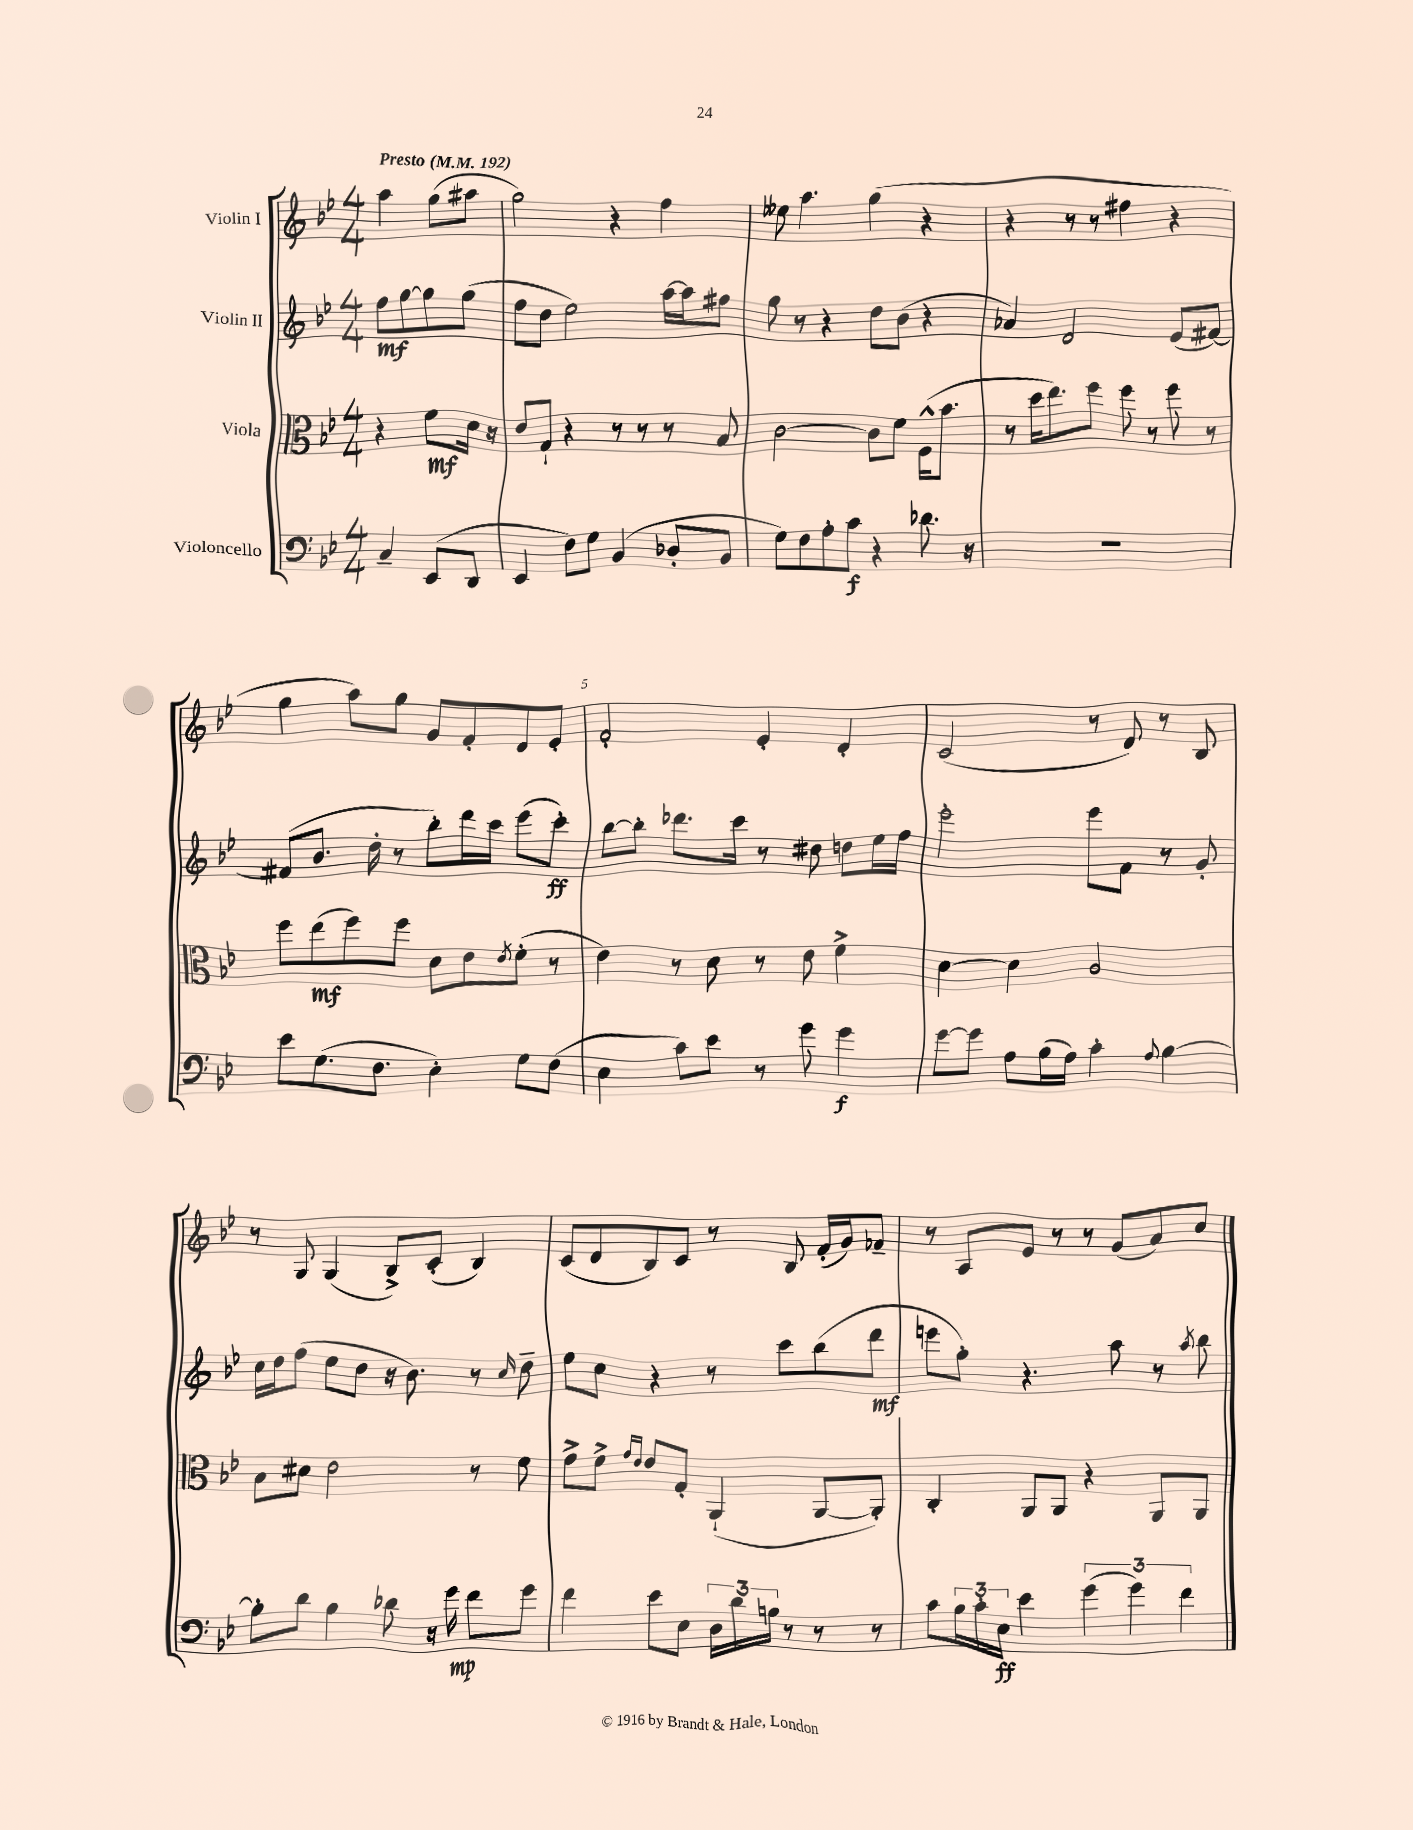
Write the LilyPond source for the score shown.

<<
\new StaffGroup <<
\new Staff = "s0" \with { instrumentName = "Violin I" } {
    \clef treble \key bes \major \numericTimeSignature \time 4/4 \partial 2 \tempo "Presto" 4 = 192
    a''4 g''8( ais''8 |
    g''2) r4 f''4 |
    eeses''8 a''4. g''4( r4 |
    r4 r8 r8 fis''4 r4 |
    g''4 a''8) g''8 g'8 f'8-. d'8 ees'8-. |
    f'2-. ees'4-. d'4-. |
    c'2( r8 d'8) r8 bes8 |
    r8 g8 g4( bes8->) c'8-.( bes4) |
    c'8( d'8 bes8) c'8 r8 bes8 f'16-.( g'16) fes'8-- |
    r8 a8 ees'8 r8 r8 g'8( a'8) c''8 \bar "|." |
}
\new Staff = "s1" \with { instrumentName = "Violin II" } {
    \clef treble \key bes \major \numericTimeSignature \time 4/4 \partial 2
    f''8\mf g''8~ g''8 g''8( |
    f''8 d''8 ees''2) a''16~ a''16 fis''8 |
    g''8 r8 r4 d''8 bes'8( r4 |
    aes'4) d'2 ees'8( fis'8~) |
    fis'8( bes'8. d''16-. r8 bes''8-.) d'''16 c'''16 ees'''8( c'''8-.\ff) |
    bes''8~ bes''8-. des'''8. c'''16 r8 dis''8 d''8 ees''16 f''16 |
    ees'''2-. ees'''8 f'8 r8 g'8-. |
    c''16 d''16 f''8( ees''8 d''8 r16 bes'8.) r8 \grace { c''16 } d''8-- |
    ees''8 c''8 r4 r8 c'''8 bes''8( d'''8\mf |
    e'''8 g''8-.) r4. a''8 r8 \acciaccatura { a''8 } bes''8 \bar "|." |
}
\new Staff = "s2" \with { instrumentName = "Viola" } {
    \clef alto \key bes \major \numericTimeSignature \time 4/4 \partial 2
    r4 f'8\mf d'16 r16 |
    ees'8 g8-! r4 r8 r8 r8 bes8 |
    c'2~ c'8 f'8 f16-^( bes'8. |
    r8 d''16 ees''8.) f''8 f''8 r8 f''8 r8 |
    f''8 ees''8\mf( f''8) f''8 d'8 ees'8 \acciaccatura { ees'8 } f'8-.( r8 |
    ees'4) r8 d'8 r8 ees'8 f'4-> |
    d'4~ d'4 a2 |
    bes8 dis'8 ees'2 r8 f'8 |
    g'8-> f'8-> \grace { g'16 ees'16 } ees'8 g8-. a,4-!( a,8~ a,8-.) |
    c4-. a,8 a,8 r4 a,8 a,8 \bar "|." |
}
\new Staff = "s3" \with { instrumentName = "Violoncello" } {
    \clef bass \key bes \major \numericTimeSignature \time 4/4 \partial 2
    c4-- ees,8( d,8 |
    ees,4 f8) g8 bes,4( des8-. bes,8 |
    g8) f8 a8-. c'8\f r4 des'8. r16 |
    R1 |
    ees'8 g8.( f8. ees4-.) g8 f8( |
    ees4 c'8) ees'8 r8 g'8 g'4\f |
    g'8~ g'8 a8 bes16( a16) c'4-. \appoggiatura { a8 } bes4~ |
    bes8-. d'8 bes4 des'8 r16 g'16\mp f'8 g'8 |
    f'4 ees'8 ees8 \tuplet 3/2 { d16 d'16 b16 } r8 r8 r8 |
    c'8 \tuplet 3/2 { bes16 c'16-. ees16\ff } ees'4 \tuplet 3/2 { g'4( g'4) f'4 } \bar "|." |
}
>>
>>
\layout { \context { \Score \override BarNumber.break-visibility = ##(#f #t #t) barNumberVisibility = #(every-nth-bar-number-visible 5) } }
